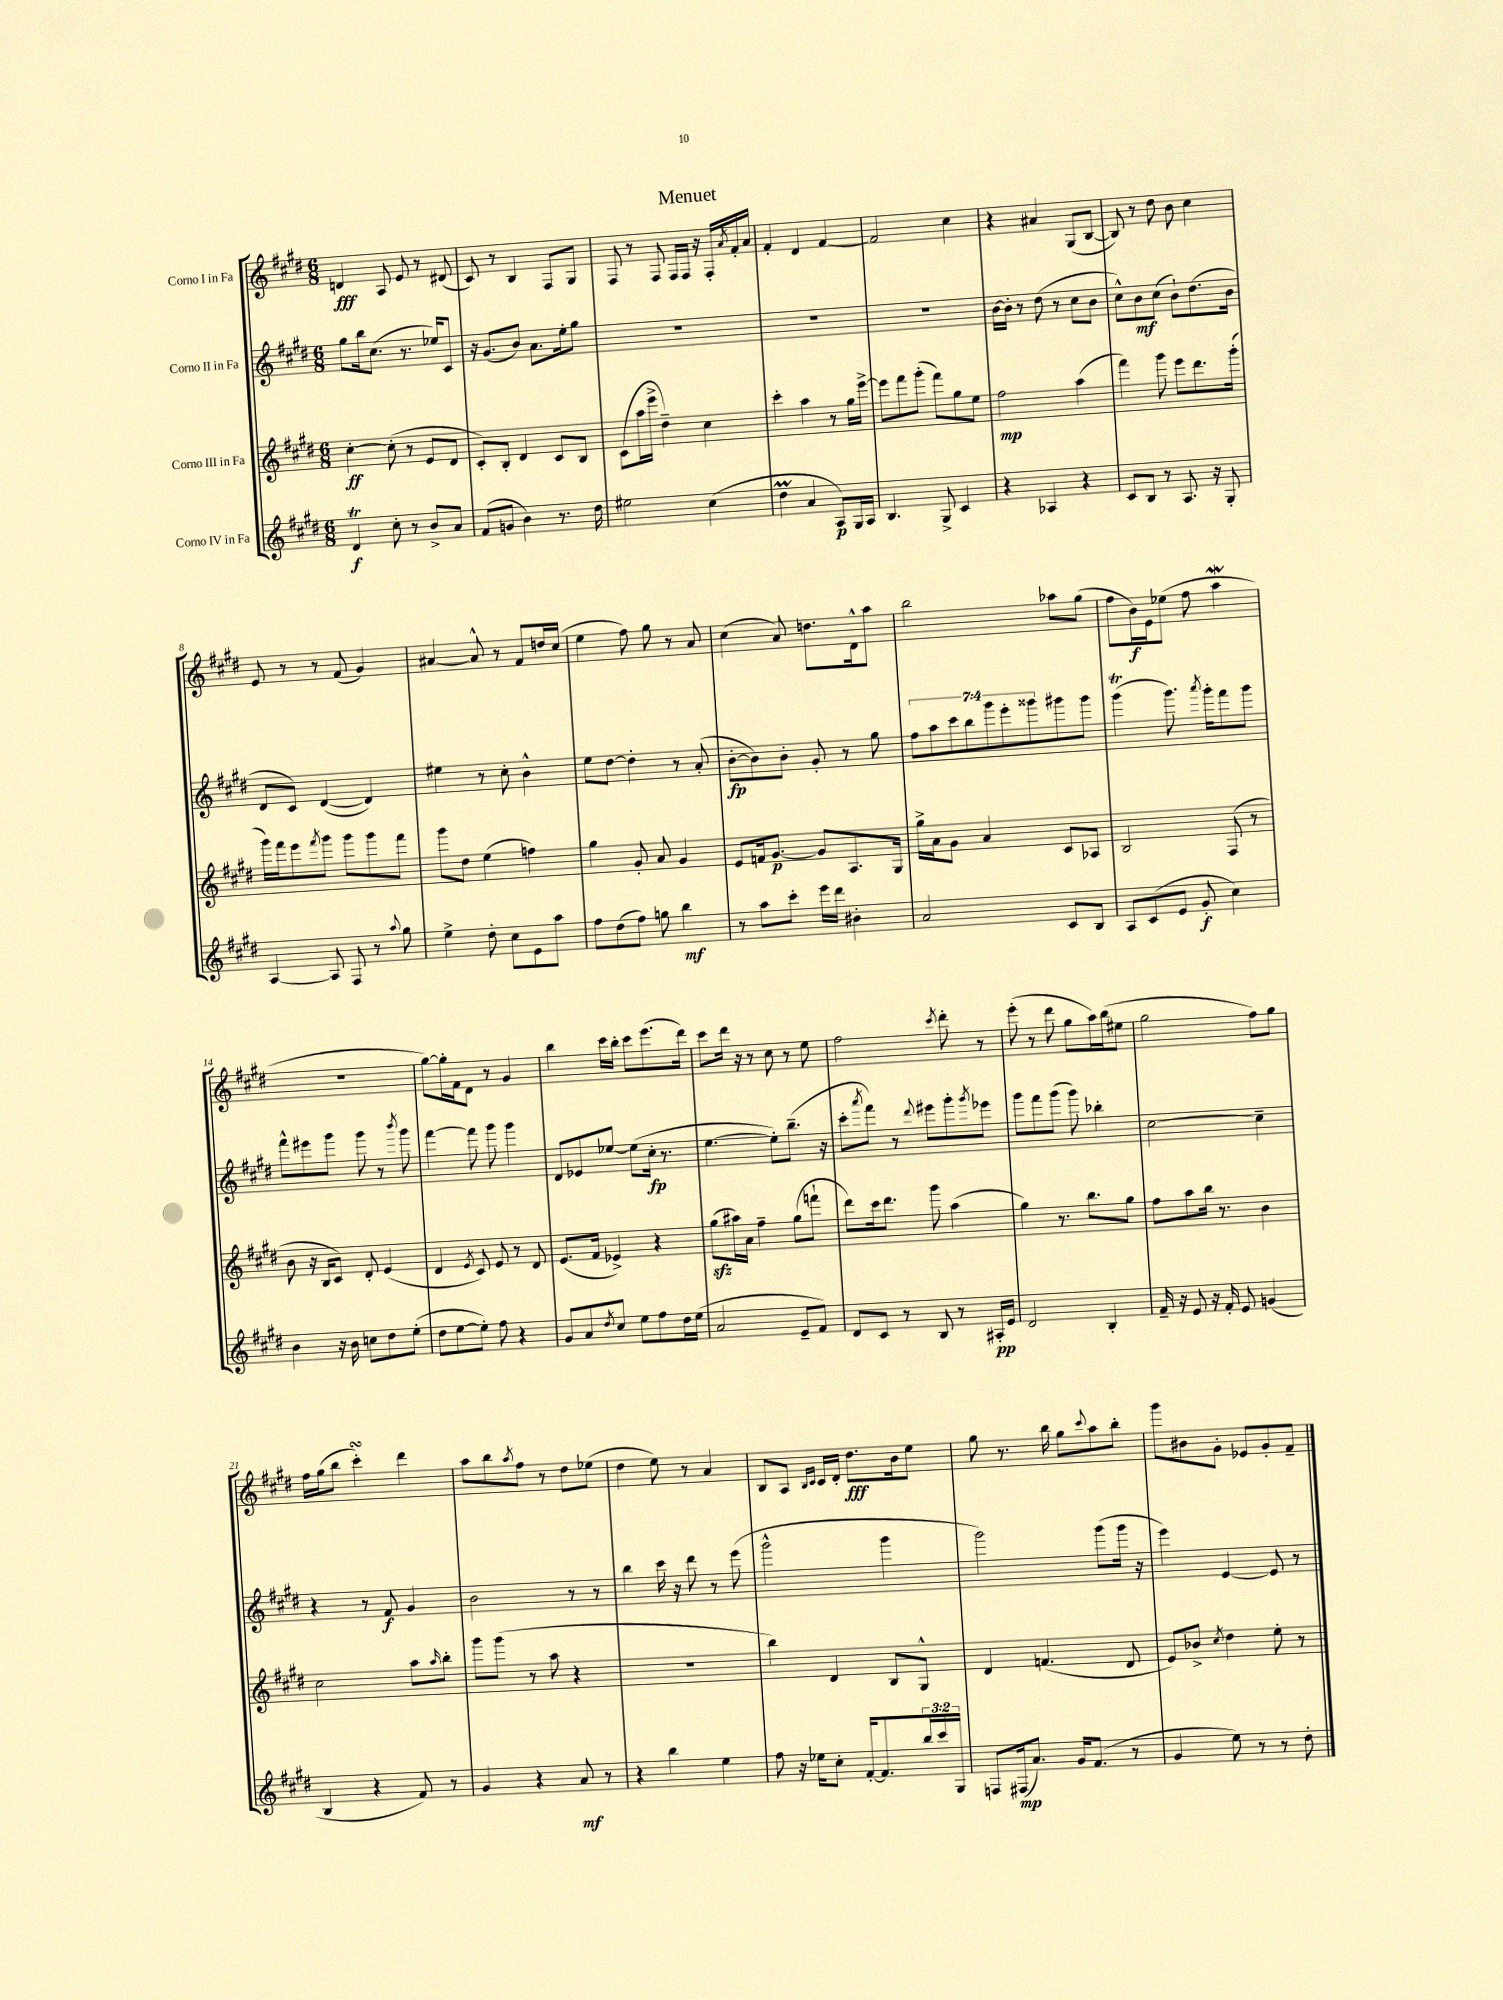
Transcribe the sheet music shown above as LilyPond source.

\header { title = "Menuet" }
<<
\new StaffGroup <<
\new Staff = "s0" \with { instrumentName = "Corno I in Fa" } {
    \clef treble \key e \major \numericTimeSignature \time 6/8
    d'4\fff a8 e'8 r8 dis'8( |
    cis'8) r8 b4 fis8 gis8 |
    fis8 r8 fis8 fis16 fis16 r16 fis16-. \acciaccatura { a'8 } fis'16-. a'16 |
    fis'4-. dis'4 fis'4~ |
    fis'2 cis''4 |
    r4 ais'4 gis8( b8~ |
    b8) r8 dis''8 b'8 cis''4 |
    e'8 r8 r8 fis'8( gis'4) |
    ais'4~ ais'8-^ r8 fis'8 d''16 cis''16( |
    e''4 fis''8) gis''8 r8 a'8 |
    cis''4( a'8) d''8. dis'16-^ a''8 |
    b''2 aes''8 gis''8( |
    fis''8 b'16\f) e'16 ees''8( fis''8 a''4\mordent |
    R2. |
    gis''8~) gis''16-. fis'16 dis'8 r8 gis'4 |
    b''4 cis'''16 b''16-. cis'''8 e'''8.( dis'''16) |
    cis'''8 dis'''16 r16 r8 cis''8 r8 e''8 |
    fis''2 \acciaccatura { cis'''8 } dis'''8-. r8 |
    e'''8-.( r8 dis'''8 gis''8 a''16) b''16( eis''8 |
    gis''2 fis''8) gis''8 |
    fis''16 gis''16( b''8 cis'''4-.\turn) dis'''4 |
    a''8 b''8 \acciaccatura { a''8 } fis''8 r8 dis''8 ees''8( |
    dis''4 e''8) r8 a'4 |
    b8 a8 \grace { b16 cis'16 } cis'16 dis'16-. dis''8.\fff b'16 e''8 |
    gis''8 r8. b''16 gis''8 \appoggiatura { cis'''8 } a''8 b''8-. |
    gis'''8 bis'8 gis'8-. ees'8 gis'8-. fis'8-- \bar "|." |
}
\new Staff = "s1" \with { instrumentName = "Corno II in Fa" } {
    \clef treble \key e \major \numericTimeSignature \time 6/8 \override Staff.TupletNumber.text = #tuplet-number::calc-fraction-text
    gis''8 b''16 cis''8.( r8. ees''16) cis'8 |
    r16 gis'8.( b'8) a'8. e''16-. gis''8 |
    R2. |
    R2. |
    R2. |
    b'16~ b'16-. r8 dis''8( r8 cis''8 b'8 |
    cis''8-^) b'8\mf cis''8( b'8-!) dis''8.( b'16 |
    dis'8 cis'8) dis'4~( dis'4) |
    eis''4 r8 cis''8-. b'4-^ |
    e''8 dis''8~ dis''4-. r8 a'8-.( |
    b'8~-.\fp b'8) b'8-. gis'8-. r8 gis''8 |
    \tuplet 7/4 { fis''8 a''8 cis'''8 b''8 gis'''8 e'''8-. gisis'''8 } gis'''8 gis'''8 |
    gis'''4\trill( gis'''8.) \acciaccatura { a'''8 } gis'''16-. fis'''8 gis'''8 |
    fis'''8-^ eis'''8 gis'''8 gis'''8 r8 \acciaccatura { b'''8 } gis'''8 |
    fis'''4~ fis'''8 gis'''8 gis'''4 |
    dis'8 ees'8 ees''8~ ees''8( cis''16-.\fp r8. |
    e''4.~ e''8-.) b''8.--( r16 |
    cis'''8-. \acciaccatura { a'''8 } fis'''8) r8 \appoggiatura { dis'''8 } eis'''8 gis'''8-. \acciaccatura { gis'''8 } ees'''8 |
    gis'''8 fis'''8 gis'''8( gis'''8) bes''4-. |
    cis''2~ cis''4-- |
    r4 r8 fis'8\f gis'4 |
    b'2 r8 r8 |
    b''4 cis'''16 r16 dis'''8 r8 e'''8( |
    gis'''2-^ gis'''4 |
    gis'''2) gis'''8( gis'''16 r16 |
    e'''4) e'4~ e'8 r8 \bar "|." |
}
\new Staff = "s2" \with { instrumentName = "Corno III in Fa" } {
    \clef treble \key e \major \numericTimeSignature \time 6/8
    cis''4~-.\ff cis''8-.( r8 e'8 dis'8 |
    cis'8-.) b8-. dis'4 cis'8 b8 |
    cis'8( a''16 e'''16-> dis''4--) cis''4 |
    cis'''4-. a''4 r8 gis''16 e'''16~-> |
    e'''8 fis'''8 gis'''8-.( fis'''8) gis''8 e''8 |
    fis''2\mp a''4( |
    fis'''4) gis'''8 e'''8 dis'''8. gis'''16-.( |
    gis'''16) fis'''16 e'''8 \acciaccatura { fis'''8 } gis'''8 gis'''8 gis'''8 fis'''8 |
    gis'''8 dis''8 e''4( f''4) |
    gis''4 gis'8-. a'8 gis'4 |
    e'8 f'16 gis'8.~\p gis'8 a8. gis16 |
    gis''16-> a'16 gis'8 a'4 cis'8 aes8 |
    b2 fis8( r8 |
    b'8 r16 b16 cis'8) dis'8-. e'4( |
    dis'4 \acciaccatura { e'8 } cis'8) e'8 r8 dis'8 |
    e'8.( fis'16 ees'4->) r4 |
    gis''8\sfz( ais''16) a'16 fis''4-- gis''8( f'''8-! |
    dis'''8) cis'''16 dis'''8. gis'''8 a''4( |
    gis''4) r8. b''8. gis''8 |
    fis''8 a''8 b''16 r8. b'4 |
    cis''2 a''8 \grace { a''16 } b''8-. |
    gis'''8 gis'''8( r8 a''8 r4 |
    R2. |
    b''4) dis'4 b8 gis8-^ |
    dis'4 f'4.( dis'8 |
    e'8) bes'8-> \acciaccatura { cis''8 } dis''4 e''8-. r8 \bar "|." |
}
\new Staff = "s3" \with { instrumentName = "Corno IV in Fa" } {
    \clef treble \key e \major \numericTimeSignature \time 6/8 \override Staff.TupletNumber.text = #tuplet-number::calc-fraction-text
    dis'4\trill\f cis''8-. r8 b'8-> a'8 |
    fis'8( g'8 b'4) r8. dis''16 |
    eis''2 cis''4( |
    dis''4\prall a'4 a8\p) gis16 a16 |
    b4. gis8-> cis'4 |
    r4 aes4 r4 |
    cis'8 b8 r8 a8. r16 gis8-. |
    a4~ a8 fis8 r8 \appoggiatura { a''8 } gis''8 |
    e''4-> dis''8-. cis''8 e'8 a''8 |
    fis''8 dis''8( fis''8) g''8 b''4\mf |
    r8 a''8 cis'''8-. e'''16 dis'''16 bis'4-. |
    a'2 cis'8 b8 |
    a8 cis'8( e'8 gis'8-.\f cis''4) |
    b'4 r16 b'16 c''8 dis''8 e''8-.( |
    dis''8 e''8~ e''8-.) fis''8 r4 |
    gis'8 a'8 \acciaccatura { dis''8 } cis''8 e''8 fis''8 dis''16 e''16( |
    a'2 e'8-- fis'8) |
    dis'8 cis'8 r8 b8 r8 ais16-.\pp e'16 |
    dis'2 b4-. |
    fis'16-- r16 e'8 r16 fis'16-. e'8 g'4( |
    b4 r4 fis'8) r8 |
    gis'4 r4 a'8\mf r8 |
    r4 b''4 e''4 |
    fis''8 r16 ees''16 cis''8-. fis'16~-. fis'8. \tuplet 3/2 { b''16 cis'''16 gis16 } |
    f8 fis16\mp( a'8.) gis'16 fis'8.( r8 |
    gis'4 e''8) r8 r8 dis''8-. \bar "|." |
}
>>
>>
